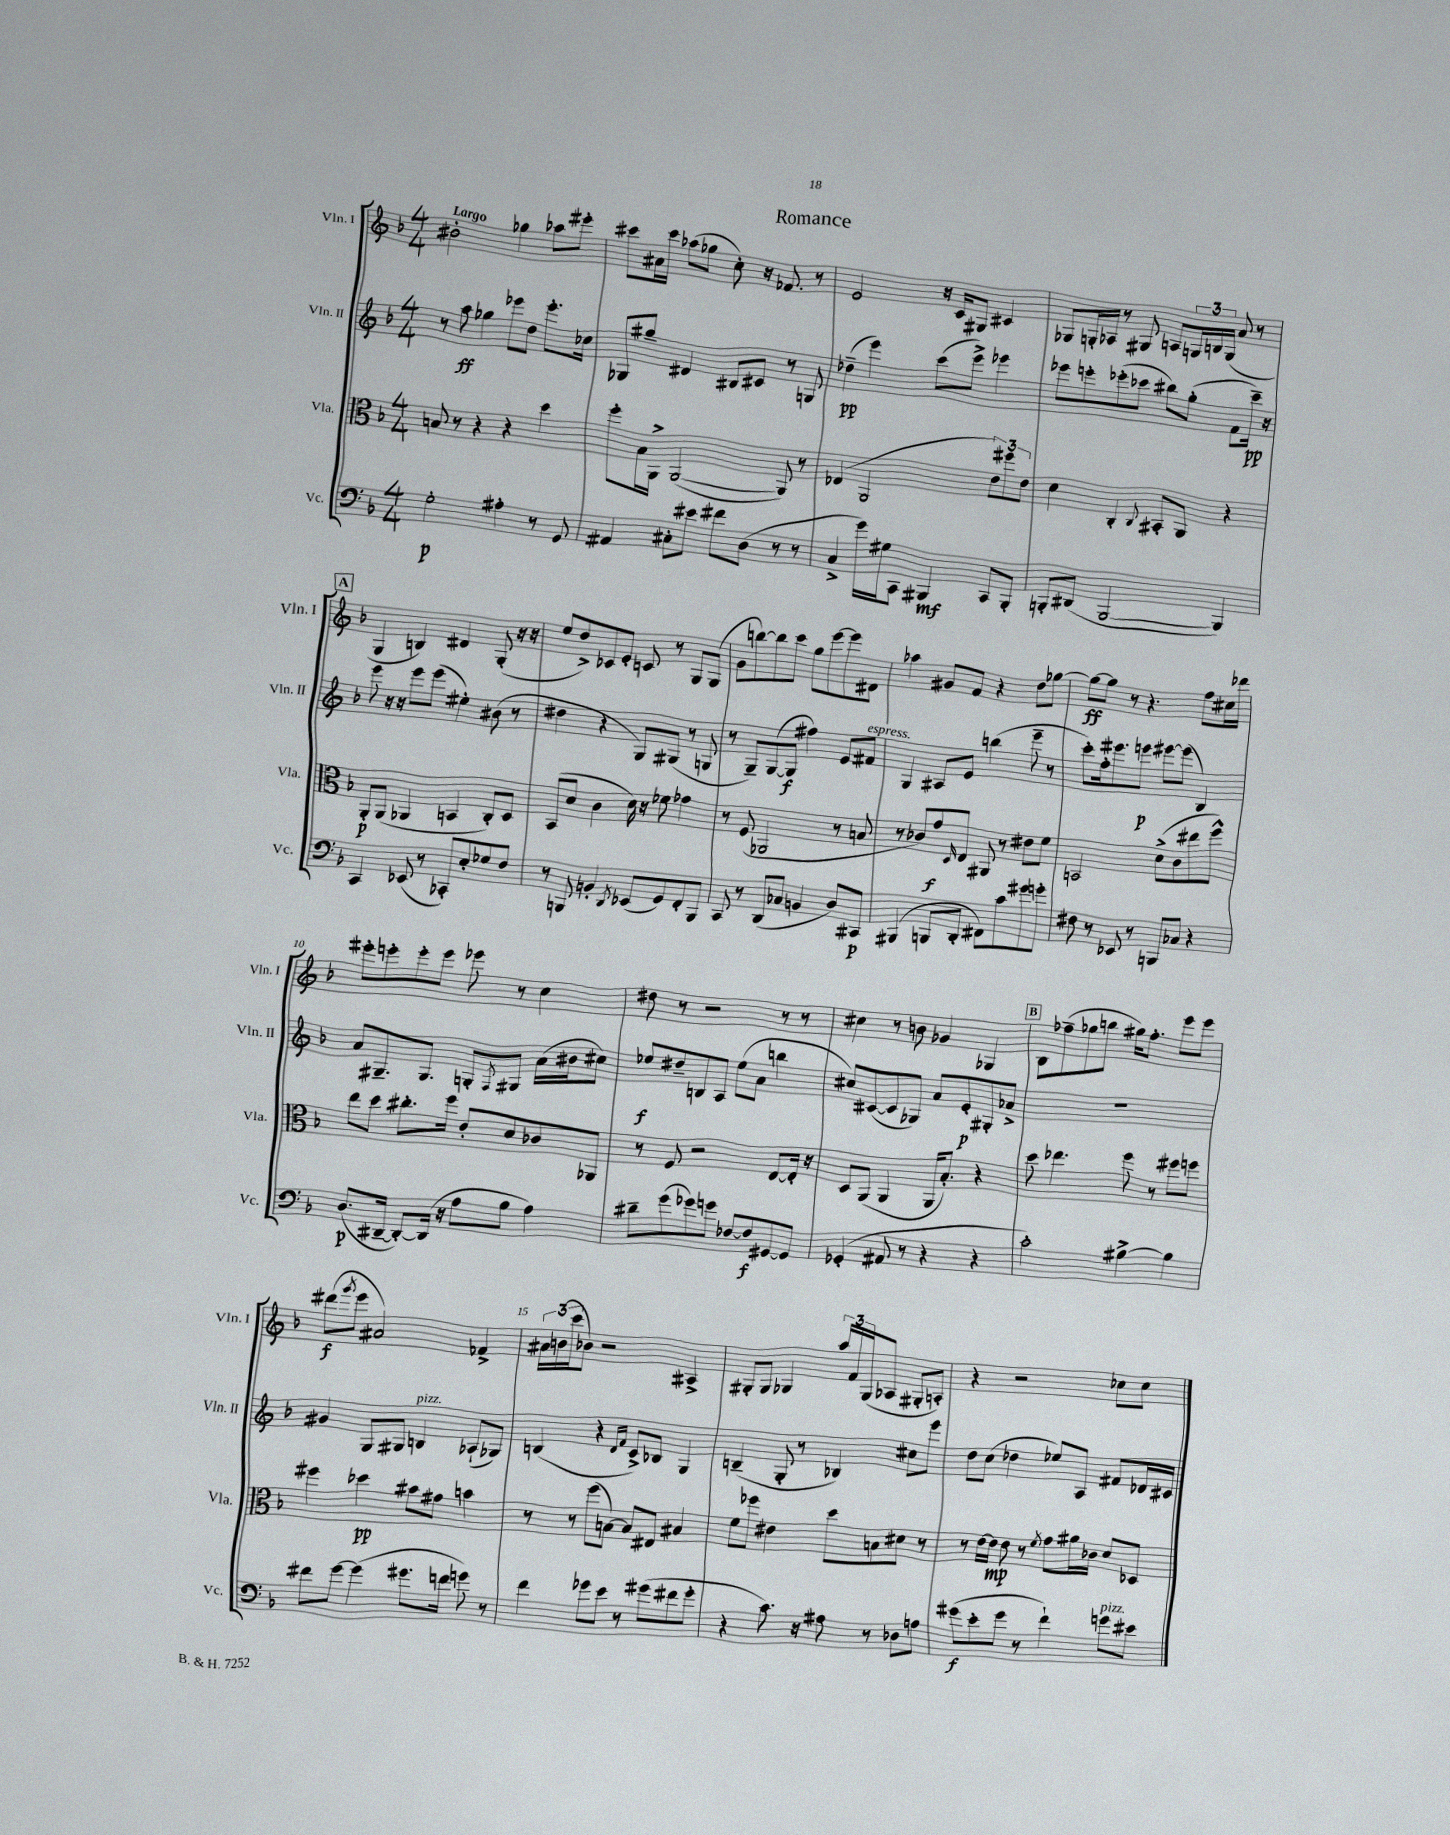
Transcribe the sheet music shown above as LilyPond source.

\header { title = "Romance" }
<<
\new StaffGroup <<
\new Staff = "s0" \with { instrumentName = "Vln. I" shortInstrumentName = "Vln. I" } {
    \clef treble \key f \major \numericTimeSignature \time 4/4 \tempo "Largo"
    bis'2-. ges''4 aes''8 eis'''8-. |
    cis'''8 ais'16 cis'''16 aes''8( ges''8 c''8-.) r16 fes'8. r8 |
    e'2 r16 c'16 gis8 cis'4 |
    ges8 g16-. aes16 r8 gis8 a8 \tuplet 3/2 { g16 b16 g16( } a'8 r8 |
    \mark \markup { \box "A" } g4 b4) dis'4 g8-.( r16 r16 |
    e''8 d''8->) ces'8 e'8-. c'8 r8 g8 g8( |
    g'8 b''8~) b''8 c'''8 g''8 e'''8~ e'''8 dis'8 |
    aes''4 gis'8 f'8 r4 d''8 ges''8~ |
    ges''8~\ff ges''8 r8 r4. f''8 cis''16 des'''16 |
    eis'''8-. e'''8-. e'''8-. e'''8 ees'''8 r8 c''4 |
    dis''8 r8 r2 r8 r8 |
    cis''4 r8 b'8 ges'4 ges4 |
    \mark \markup { \box "B" } bes8 fes''8--( ges''8 b''8 gis''16) fes''8.-. e'''8 e'''8 |
    dis'''8\f( \acciaccatura { g'''8 } e'''8 ais'2) fes'4-> |
    \tuplet 3/2 { ais'16 b'16( c'''16 } bes'8) r2 ais4-> |
    gis8-. gis8 ges4 \tuplet 3/2 { a''16 f'16 ges16( } aes8 gis8-. a8-.) |
    r4 r2 ces''8 ces''8 \bar "|." |
}
\new Staff = "s1" \with { instrumentName = "Vln. II" shortInstrumentName = "Vln. II" } {
    \clef treble \key f \major \numericTimeSignature \time 4/4
    r8 a''8\ff ges''4 ees'''8 d''8 ees'''8.-. ces''16 |
    ges8 gis''8-- dis'4 bis8 cis'8 r8 g8 |
    des''4--\pp( e'''4) c'''8( e'''8->) ees'''4 |
    ees'''8 e'''8-. ees'''8-.( ces'''8 bis''8) g''8-.( f'8 ces'''16--\pp) r16 |
    \mark \markup { \box "A" } e'''8 r16 r16 e'''8 e'''8( eis''4-.) bis'8( r8 |
    dis''4 r4 g8) gis8( r8 g8 |
    r8 g8--) g8~( g8\f fis''4) e'8 fis'8^\markup { \italic "espress." } |
    g4 ais8 e'8 b''4( e'''8-- r8 |
    c'''8-.) f''16-. eis'''8. e'''8\p eis'''8~ eis'''8( bes4) |
    a'8 gis8.-- gis8. g8-. \acciaccatura { f8 } gis8 a'16( bis'16 cis''8) |
    ees''8\f dis''8-- b8 a8 ees''8( a'8 b''4 |
    cis''8) cis'8~( cis'8 ges8) a'8 e'8-.\p gis8-. aes'8-> |
    \mark \markup { \box "B" } R1 |
    gis'4 g8 gis8 b4^\markup { \italic "pizz." } aes8-!( ges8) |
    b4( r4 \grace { d'16 f'16 } c'8->) bes8 g4 |
    b4--( g8-. r8 bes4) cis''8 e'''8 |
    d''8 c''8( des''4 ees''8) a8 fis'8 des'16 cis'16 \bar "|." |
}
\new Staff = "s2" \with { instrumentName = "Vla." shortInstrumentName = "Vla." } {
    \clef alto \key f \major \numericTimeSignature \time 4/4
    b8 r8 r4 r4 d''4 |
    f''8-. bes16 a,16-> a,2~( a,8) r8 |
    ees4( a,2 \tuplet 3/2 { e'8) fis''8 e'8 } |
    d'4 c4-. \appoggiatura { c8 } bis,8-. a,8 r4 |
    \mark \markup { \box "A" } a,8-.\p a,8( aes,4 b,4 c8-.) d8 |
    bes,8( d'8 c'4 d'16) r16 fes'8 ges'4 |
    r8 f8( aes,2 r8 b8 |
    r8 ces'8) g'8\f \grace { d16 } e8 ais,8 r8 eis'8 f'8 |
    b,2 d'8->( c'8 eis''8 f''8-^) |
    e''8 d''8 cis''8.-. f''16 e'8-. d'8 ces'8 aes,8 |
    r8 f8 r2 e8~ e16-. r16 |
    d8 a,8( a,4 a,16 bes8.-.) r4 |
    \mark \markup { \box "B" } d''8 ees''4. f''8 r8 fis''8 f''8 |
    fis''4 des''4\pp bis'8 gis'8 b'4 |
    r8 r8 f''8( b8~) b8 eis8 bis4 |
    f'8 fes''8 eis'4 d''8 b8 dis'8 r8 |
    r8 e'16~ e'16\mp e'8 r8 \acciaccatura { f'8 } g'8 ais'16 ces'16 d'8 des8 \bar "|." |
}
\new Staff = "s3" \with { instrumentName = "Vc." shortInstrumentName = "Vc." } {
    \clef bass \key f \major \numericTimeSignature \time 4/4
    g2-.\p ais4-. r8 g,8 |
    ais,4 cis8-. eis'8 fis'8 d8( r8 r8 |
    c4-> g'16) gis16 c,8 bis,,4\mf c,8 bis,,8-. |
    b,,8-. dis,8( b,,2~ b,,4) |
    \mark \markup { \box "A" } c,4 ees,8( r8 ces,8-.) e8-. ges8 f8 |
    r8 b,,8 b,4-. \acciaccatura { d,8 } ees,8( g,8) f,8-. b,,8 |
    c,8 r8 d,8( ces8 b,4 d8) cis,8\p |
    bis,,4( b,,8 d,8-. fis,8) c'8 gis'8 g'8-. |
    fis8 r8 ees,8 r8 b,,8 ces8 r4 |
    d8.\p( dis,16~-- dis,8~-.) dis,16( r16 a8 bes8 a4) |
    dis'8-- g'8( ges'8) g'8 fes8~ fes8\f gis,8~ gis,8 |
    ges,4-.( ais,8 r8 r4 r4 |
    \mark \markup { \box "B" } c'2-.) bis4~-> bis4 |
    fis'8 g'8~ g'4( gis'8. f'16 g'8) r8 |
    f'4 ges'8 e'8 r8 gis'8( fis'8 gis'8-. |
    r4 c'8.) r16 ais8 r8 des8 a8 |
    gis'8\f( e'8-. gis'8 r8 f'4-!) g'8^\markup { \italic "pizz." } eis'8 \bar "|." |
}
>>
>>
\layout { \context { \Score \override BarNumber.break-visibility = ##(#f #t #t) barNumberVisibility = #(every-nth-bar-number-visible 5) } }
